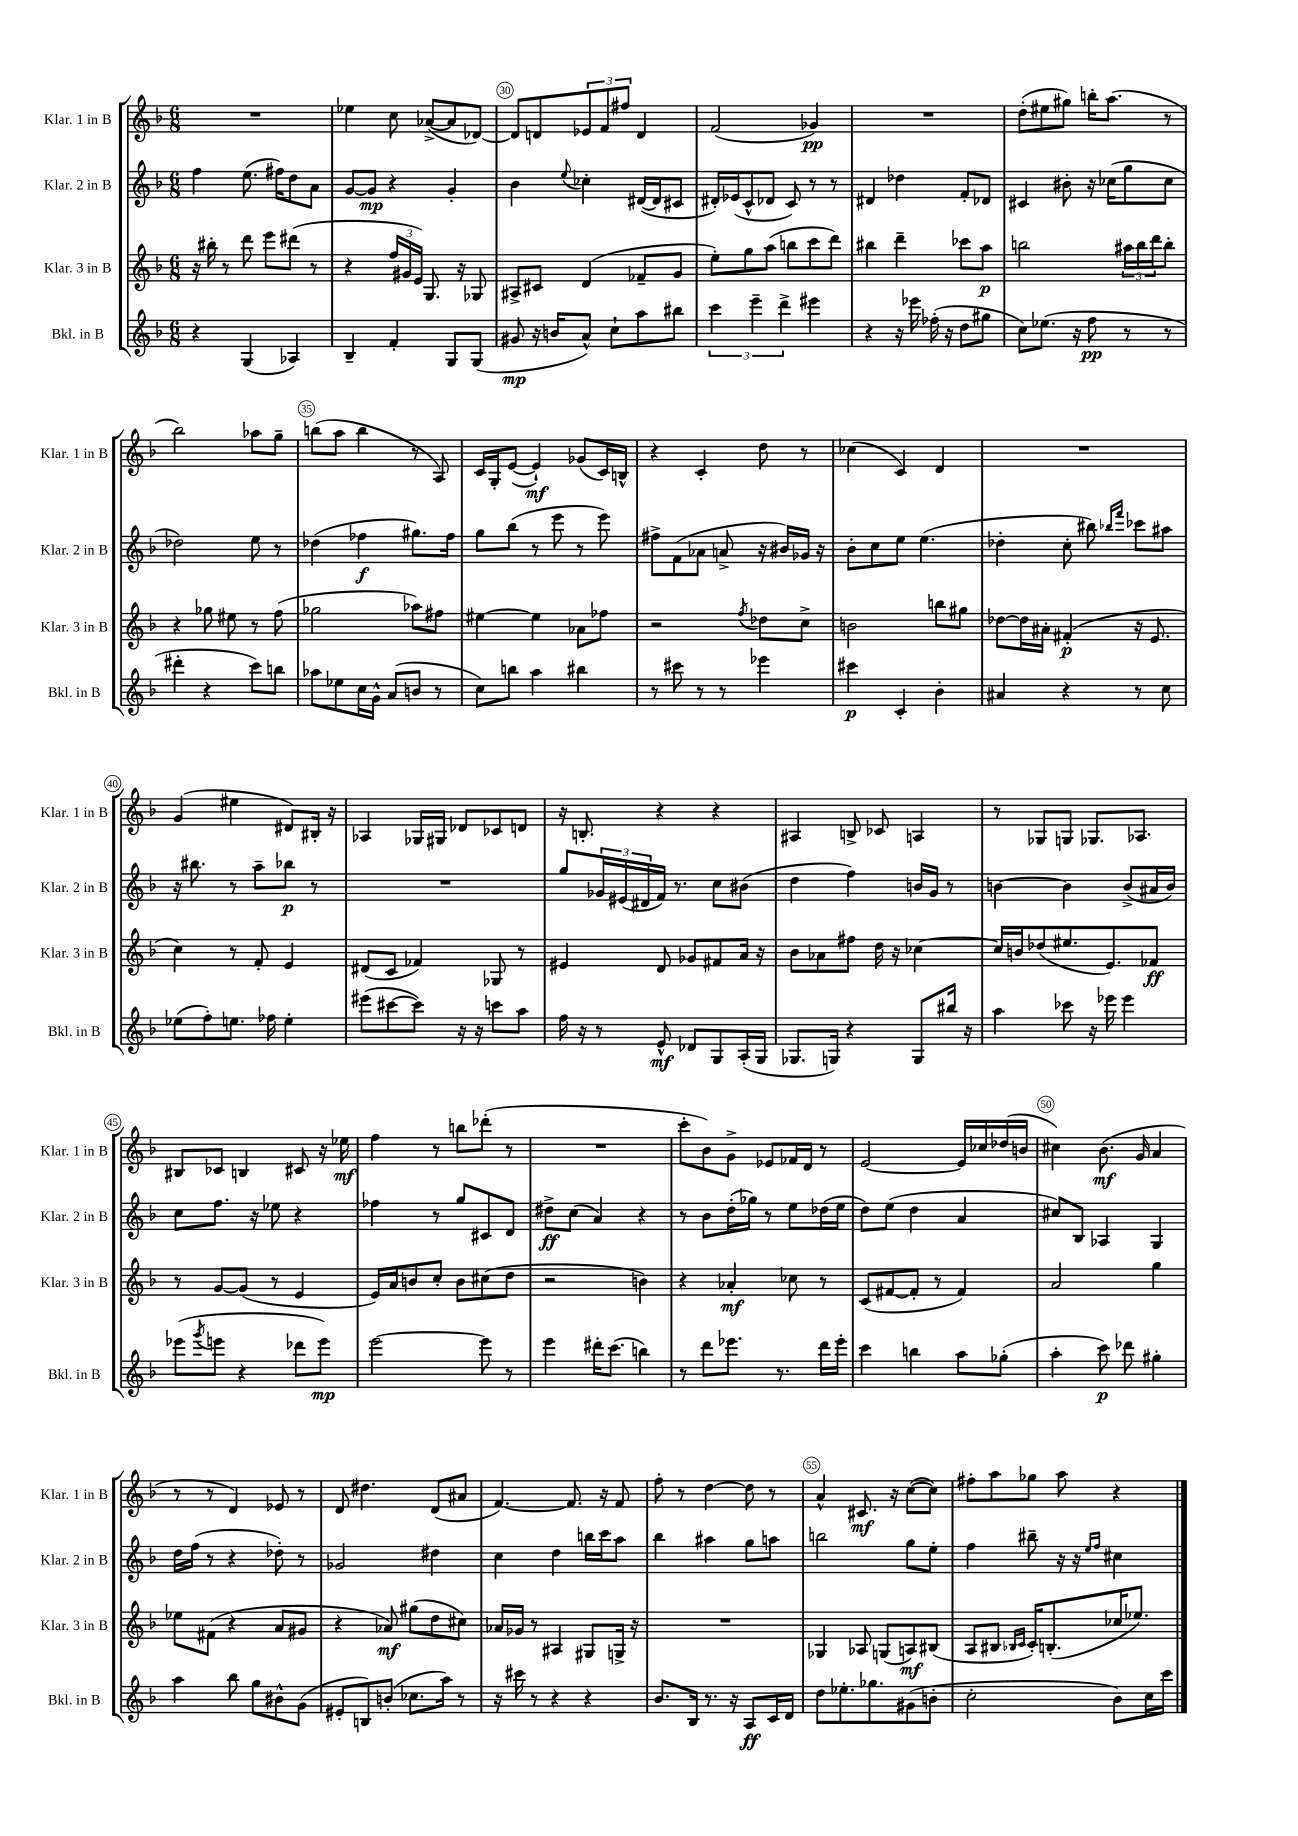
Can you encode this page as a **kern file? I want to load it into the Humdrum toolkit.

**kern	**dynam	**kern	**dynam	**kern	**dynam	**kern	**dynam
*part4	*part4	*part3	*part3	*part2	*part2	*part1	*part1
*staff4	*staff4	*staff3	*staff3	*staff2	*staff2	*staff1	*staff1
*I"Bkl. in B	*	*I"Klar. 3 in B	*	*I"Klar. 2 in B	*	*I"Klar. 1 in B	*
*I'Bkl. in B	*	*I'Klar. 3 in B	*	*I'Klar. 2 in B	*	*I'Klar. 1 in B	*
*clefG2	*	*clefG2	*	*clefG2	*	*clefG2	*
*k[b-]	*	*k[b-]	*	*k[b-]	*	*k[b-]	*
*M6/8	*	*M6/8	*	*M6/8	*	*M6/8	*
=28	=28	=28	=28	=28	=28	=28	=28
4r	.	16r	.	4ff\	.	2.r	.
.	.	16bb#X'\	.	.	.	.	.
.	.	8r	.	.	.	.	.
(4G/	.	8ddd\	.	(8.ee\	.	.	.
.	.	8eee\L	.	.	.	.	.
.	.	.	.	16ff#X\KL)	.	.	.
4A-X/)	.	(8ddd#X\J	.	8dd\	.	.	.
.	.	8r	.	8a\J	.	.	.
=29	=29	=29	=29	=29	=29	=29	=29
4B-~/	.	4r	.	[8g/L	.	4ee-X\	.
.	.	.	.	8g/J]	mp	.	.
4f'/	.	24ff/LL	.	4r	.	8cc\	.
.	.	24g#X/	.	.	.	.	.
.	.	24e/JJ)	.	.	.	.	.
.	.	8.G/	.	.	.	([8a-X^/L	.
8G/L	.	.	.	4g'/	.	8a-/]	.
.	.	16r	.	.	.	.	.
(8G/J	.	8G-X/	.	.	.	[8d-X/J)	.
=30	=30	=30	=30	=30	=30	=30	=30
8g#X/	mp	8A#X^/L	.	4b-\	.	8d-/L]	.
16r	.	8c#X/J	.	.	.	8dn/	.
16bn/KL	.	.	.	.	.	.	.
.	.	.	.	8qqee/	.	.	.
8a^^/J)	.	(4d/	.	4cc-X'\	.	12e-X/	.
.	.	.	.	.	.	12f/	.
8cc`\L	.	.	.	.	.	.	.
.	.	.	.	.	.	12ff#X/J	.
8aa\	.	8f-X~/L	.	([16d#X/LL	.	4d/	.
.	.	.	.	16d#/J]	.	.	.
8bb#X\J	.	8g/J	.	8c#X/J	.	.	.
=31	=31	=31	=31	=31	=31	=31	=31
6ccc\	.	8ee'\L)	.	16d#X'/LL)	.	(2f/	.
.	.	.	.	(16e-X/J	.	.	.
.	.	8gg\	.	8c^^/	.	.	.
6eee~\	.	.	.	.	.	.	.
.	.	(8aa\J	.	8d-X/J	.	.	.
6ddd^\	.	.	.	.	.	.	.
.	.	8bbn\L	.	8c/)	.	.	.
4eee#X\	.	8ccc\	.	8r	.	4g-X/)	pp
.	.	8ddd\J)	.	8r	.	.	.
=32	=32	=32	=32	=32	=32	=32	=32
4r	.	4bb#X\	.	4d#X/	.	2.r	.
16r	.	4ddd~\	.	4dd-X\	.	.	.
16eee-X\	.	.	.	.	.	.	.
(16ff-X'\	.	.	.	.	.	.	.
16r	.	.	.	.	.	.	.
8dd\L	.	8ccc-X\L	.	8f'/L	.	.	.
8gg#X\J	.	8aa\J	p	8d-X/J	.	.	.
=33	=33	=33	=33	=33	=33	=33	=33
8cc\L)	.	2bbn\	.	4c#X/	.	(8dd'\L	.
(8.ee-X\J	.	.	.	.	.	8ee#X\	.
.	.	.	.	8b#X'\	.	8gg#X\J)	.
16r	.	.	.	.	.	.	.
8ff\	pp	.	.	16r	.	16bbn'\KL	.
.	.	.	.	(16cc-X\KL	.	(8.aa\J	.
8r	.	24aa#X\LL	.	8gg\	.	.	.
.	.	24bb\	.	.	.	.	.
.	.	24ddd\J	.	.	.	.	.
8r	.	8bb'\J	.	8cc-\J	.	8r	.
!!LO:LB:g=z
=34	=34	=34	=34	=34	=34	=34	=34
4ddd#X'\	.	4r	.	2dd-X\)	.	2bb-\)	.
4r	.	8gg-X\	.	.	.	.	.
.	.	8ee#X\	.	.	.	.	.
8ccc\L)	.	8r	.	8ee\	.	8aa-X\L	.
8bbn\J	.	(8ff\	.	8r	.	8gg~\J	.
=35	=35	=35	=35	=35	=35	=35	=35
8aa-X\L	.	2gg-X\	.	(4dd-X\	.	(8bbn\L	.
8ee-X\	.	.	.	.	.	8aa\J	.
16cc\L	.	.	.	4ff-X\	f	4bb\	.
16g^^\JJ	.	.	.	.	.	.	.
(8a/L	.	.	.	.	.	.	.
8bn/J	.	8aa-X\L)	.	8.gg#X\L)	.	8r	.
8r	.	8ff#X\J	.	.	.	8A/)	.
.	.	.	.	16ff-\Jk	.	.	.
=36	=36	=36	=36	=36	=36	=36	=36
8cc\L)	.	[4ee#X\	.	8gg\L	.	16c/LL	.
.	.	.	.	.	.	16G'/J	.
8bbn\J	.	.	.	(8bb-\J	.	([8e/J	.
4aa\	.	4ee#\]	.	8r	.	4e`/])	mf
.	.	.	.	8eee\	.	.	.
4bb#X\	.	8a-X\L	.	8r	.	(8g-X/L	.
.	.	8ff-X\J	.	8eee\)	.	16c/L)	.
.	.	.	.	.	.	16Bn^^/JJ	.
=37	=37	=37	=37	=37	=37	=37	=37
8r	.	2r	.	8ff#X^\L	.	4r	.
8ccc#X\	.	.	.	(8f\	.	.	.
8r	.	.	.	8a-X\J	.	4c'/	.
8r	.	.	.	8an^/	.	.	.
.	.	8qff/	.	.	.	.	.
4eee-X\	.	8dd-X\L	.	16r	.	8dd\	.
.	.	.	.	16b#X/LL)	.	.	.
.	.	8cc^\J	.	16g-X/JJ	.	8r	.
.	.	.	.	16r	.	.	.
=38	=38	=38	=38	=38	=38	=38	=38
4ccc#X\	p	2bn\	.	8b-'\L	.	(4cc-X\	.
.	.	.	.	8cc\	.	.	.
4c'/	.	.	.	8ee\J	.	4c/)	.
.	.	.	.	(4.ee\	.	.	.
4b-'\	.	8bbn\L	.	.	.	4d/	.
.	.	8gg#X\J	.	.	.	.	.
=39	=39	=39	=39	=39	=39	=39	=39
4a#X/	.	[8dd-X\L	.	4dd-X'\	.	2.r	.
.	.	16dd-\L]	.	.	.	.	.
.	.	16a#X'\JJ	.	.	.	.	.
4r	.	(4f#X'/	p	8cc'\	.	.	.
.	.	.	.	8bb#X\)	.	.	.
.	.	.	.	16qqbb-X/LL	.	.	.
.	.	.	.	16qqfff/JJ	.	.	.
8r	.	16r	.	8ccc-X\L	.	.	.
.	.	8.e/	.	.	.	.	.
8cc\	.	.	.	8aa#X\J	.	.	.
!!LO:LB:g=z
=40	=40	=40	=40	=40	=40	=40	=40
(8ee-X\L	.	4cc\)	.	16r	.	(4g/	.
.	.	.	.	8.bb#X\	.	.	.
8ff'\)	.	.	.	.	.	.	.
8.een\J	.	8r	.	8r	.	4ee#X\	.
.	.	8f'/	.	8aa~\L	.	.	.
16ff-X\	.	.	.	.	.	.	.
4ee'\	.	4e/	.	8bb-X\J	p	8d#X/L)	.
.	.	.	.	8r	.	16B#X'/Jk	.
.	.	.	.	.	.	16r	.
=41	=41	=41	=41	=41	=41	=41	=41
(8eee#X\L	.	(8d#X/L	.	2.r	.	4A-X/	.
[8ccc#X\	.	8c/J	.	.	.	.	.
8ccc#\J])	.	4f-X/)	.	.	.	16G-X/LL	.
.	.	.	.	.	.	16G#X/JJ	.
16r	.	.	.	.	.	8d-X/L	.
16r	.	.	.	.	.	.	.
8cccn\L	.	8G-X/	.	.	.	8c-X/	.
8aa\J	.	8r	.	.	.	8dn/J	.
=42	=42	=42	=42	=42	=42	=42	=42
16ff\	.	4e#X/	.	8gg/L	.	16r	.
16r	.	.	.	.	.	8.Bn'/	.
8r	.	.	.	24g-X/L	.	.	.
.	.	.	.	(24e#X/	.	.	.
.	.	.	.	24d#X/	.	.	.
8e^^/	mf	8d/	.	16f/JJ)	.	4r	.
.	.	.	.	8.r	.	.	.
8d-X/L	.	8g-X/L	.	.	.	.	.
8G/	.	8f#X/	.	8cc\L	.	4r	.
(16A'/L	.	16a/Jk	.	(8b#X\J	.	.	.
16G/JJ	.	16r	.	.	.	.	.
=43	=43	=43	=43	=43	=43	=43	=43
8.G-X/L	.	8b-\L	.	4dd\	.	4A#X/	.
.	.	8a-X\	.	.	.	.	.
16Gn/Jk)	.	.	.	.	.	.	.
4r	.	8ff#X\J	.	4ff\)	.	8Bn^/	.
.	.	16dd\	.	.	.	8c-X/	.
.	.	16r	.	.	.	.	.
8G/L	.	[4cc-X\	.	16bn/LL	.	4An/	.
.	.	.	.	16g/JJ	.	.	.
16bb#X/Jk	.	.	.	8r	.	.	.
16r	.	.	.	.	.	.	.
=44	=44	=44	=44	=44	=44	=44	=44
4aa\	.	16cc-/LL]	.	[4bn\	.	8r	.
.	.	16bn/J	.	.	.	.	.
.	.	(8dd-X/	.	.	.	8G-X/L	.
8ccc-X\	.	8.ee#X/	.	4b\]	.	8Gn/J	.
16r	.	.	.	.	.	8.G-X/L	.
16eee-X\	.	8.e/)	.	.	.	.	.
4eee-\	.	.	.	(8b^/L	.	.	.
.	.	.	.	.	.	8.A-X/J	.
.	.	8f-X/J	ff	16a#X/L	.	.	.
.	.	.	.	16b/JJ)	.	.	.
!!LO:LB:g=z
=45	=45	=45	=45	=45	=45	=45	=45
(8eee-X\L	.	8r	.	8cc\L	.	8B#X/L	.
8qggg/	.	.	.	.	.	.	.
8eeen\J	.	[8g/L	.	8.ff\J	.	8c-X/J	.
4r	.	(8g/J]	.	.	.	4Bn/	.
.	.	.	.	16r	.	.	.
.	.	8r	.	8ee-X\	.	.	.
8ddd-X\L	.	4e/	.	4r	.	8c#X/	.
8eee\J)	mp	.	.	.	.	16r	.
.	.	.	.	.	.	16ee-X\	mf
=46	=46	=46	=46	=46	=46	=46	=46
[2eee\	.	16e/LL)	.	4ff-X\	.	4ff\	.
.	.	16a/J	.	.	.	.	.
.	.	8bn/	.	.	.	.	.
.	.	8cc'/J	.	8r	.	8r	.
.	.	8b\L	.	8gg/L	.	8bbn\L	.
8eee\]	.	(8cc#X\	.	8c#X/	.	(8ddd-X'\J	.
8r	.	8dd\J	.	8d/J	.	8r	.
=47	=47	=47	=47	=47	=47	=47	=47
4eee\	.	2r	.	8dd#X^\L	ff	2.r	.
.	.	.	.	(8cc\J	.	.	.
16ddd#X'\KL	.	.	.	4a/)	.	.	.
(8.ccc\J	.	.	.	.	.	.	.
4bbn\)	.	4bn\)	.	4r	.	.	.
=48	=48	=48	=48	=48	=48	=48	=48
8r	.	4r	.	8r	.	8ccc'\L	.
8ddd\L	.	.	.	8b-\L	.	8b-\)	.
8.eee-X\J	.	4a-X'/	mf	(16dd'\L	.	8g^\J	.
.	.	.	.	16gg-X\JJ)	.	.	.
.	.	.	.	8r	.	8e-X/L	.
8.r	.	.	.	.	.	.	.
.	.	8cc-X\	.	8ee\L	.	16f-X/L	.
.	.	.	.	.	.	16d/JJ	.
16ddd\LL	.	8r	.	(16dd-X\L	.	8r	.
16eee-'\JJ	.	.	.	16ee\JJ	.	.	.
=49	=49	=49	=49	=49	=49	=49	=49
4ccc\	.	(8c/L	.	8dd\L)	.	[2e/	.
.	.	[8f#X/	.	(8ee\J	.	.	.
4bbn\	.	8f#'/J]	.	4dd\	.	.	.
.	.	8r	.	.	.	.	.
8aa\L	.	4f#/)	.	4a/	.	16e/LL]	.
.	.	.	.	.	.	16cc-X/	.
(8gg-X'\J	.	.	.	.	.	(16dd-X/	.
.	.	.	.	.	.	16bn/JJ	.
=50	=50	=50	=50	=50	=50	=50	=50
4aa'\	.	2a/	.	8cc#X/L)	.	4cc#X\)	.
.	.	.	.	8B-/J	.	.	.
8ccc\)	p	.	.	4A-X/	.	(8.b-\	mf
8ddd-X\	.	.	.	.	.	.	.
.	.	.	.	.	.	16g/	.
4gg#X'\	.	4gg\	.	4G/	.	4a/	.
!!LO:LB:g=z
=51	=51	=51	=51	=51	=51	=51	=51
4aa\	.	8ee-X\L	.	16dd\LL	.	8r	.
.	.	.	.	(16ff\JJ	.	.	.
.	.	(8f#X\J	.	8r	.	8r	.
8bb-\	.	4r	.	4r	.	4d/)	.
8gg\L	.	.	.	.	.	.	.
8b#X^^\	.	8a/L	.	8dd-X'\)	.	8e-X/	.
(8g\J	.	8g#X/J	.	8r	.	8r	.
=52	=52	=52	=52	=52	=52	=52	=52
8e#X'/L	.	4r	.	2g-X/	.	8d/	.
8Bn/)	.	.	.	.	.	4.dd#X\	.
(8bn'/J	.	8a-X/)	mf	.	.	.	.
8.cc-X\L	.	(8gg#X\L	.	.	.	.	.
.	.	8dd\	.	4dd#X\	.	(8d/L	.
16aa\Jk)	.	.	.	.	.	.	.
8r	.	8cc#X\J)	.	.	.	8a#X/J	.
=53	=53	=53	=53	=53	=53	=53	=53
16r	.	16a-X/LL	.	4cc\	.	[4.f/)	.
16ccc#X\	.	16g-X/JJ	.	.	.	.	.
8r	.	8r	.	.	.	.	.
4r	.	4A#X/	.	4dd\	.	.	.
.	.	.	.	.	.	8.f/]	.
4r	.	8G#X/L	.	16bbn\LL	.	.	.
.	.	.	.	16ccc\J	.	16r	.
.	.	16Gn^/Jk	.	8aa\J	.	8f/	.
.	.	16r	.	.	.	.	.
=54	=54	=54	=54	=54	=54	=54	=54
8.b-/L	.	2.r	.	4bb-\	.	8ff'\	.
.	.	.	.	.	.	8r	.
16B-/Jk	.	.	.	.	.	.	.
8.r	.	.	.	4aa#X\	.	[4dd\	.
16r	.	.	.	.	.	.	.
8A/L	ff	.	.	8gg\L	.	8dd\]	.
16c/L	.	.	.	8aan\J	.	8r	.
16d/JJ	.	.	.	.	.	.	.
=55	=55	=55	=55	=55	=55	=55	=55
8dd\L	.	4G-X/	.	2bbn\	.	4a^^/	.
8.ee-X'\	.	.	.	.	.	.	.
.	.	8A-X/	.	.	.	8.c#X/	mf
8.gg-X\	.	.	.	.	.	.	.
.	.	(8Gn/L	.	.	.	.	.
.	.	.	.	.	.	16r	.
(8g#X\	.	8An/)	mf	8gg\L	.	([8cc\L	.
8bn'\J	.	(8B#X/J	.	8ee'\J	.	8cc\J])	.
=56	=56	=56	=56	=56	=56	=56	=56
2cc'\	.	8A/L	.	4ff\	.	8ff#X'\L	.
.	.	8B#X/J	.	.	.	8aa\	.
.	.	16qqB-X/LL	.	.	.	.	.
.	.	16qqc/JJ	.	.	.	.	.
.	.	16c'/KL)	.	8bb#X~\	.	8gg-X\J	.
.	.	(8.Bn'/	.	.	.	.	.
.	.	.	.	16r	.	8aa\	.
.	.	.	.	16r	.	.	.
.	.	.	.	16qqee/LL	.	.	.
.	.	.	.	16qqff/JJ	.	.	.
8b-\L)	.	16cc-X/K	.	4cc#X\	.	4r	.
.	.	8.ee-X/J)	.	.	.	.	.
16cc\L	.	.	.	.	.	.	.
16ccc\JJ	.	.	.	.	.	.	.
==	==	==	==	==	==	==	==
*-	*-	*-	*-	*-	*-	*-	*-
